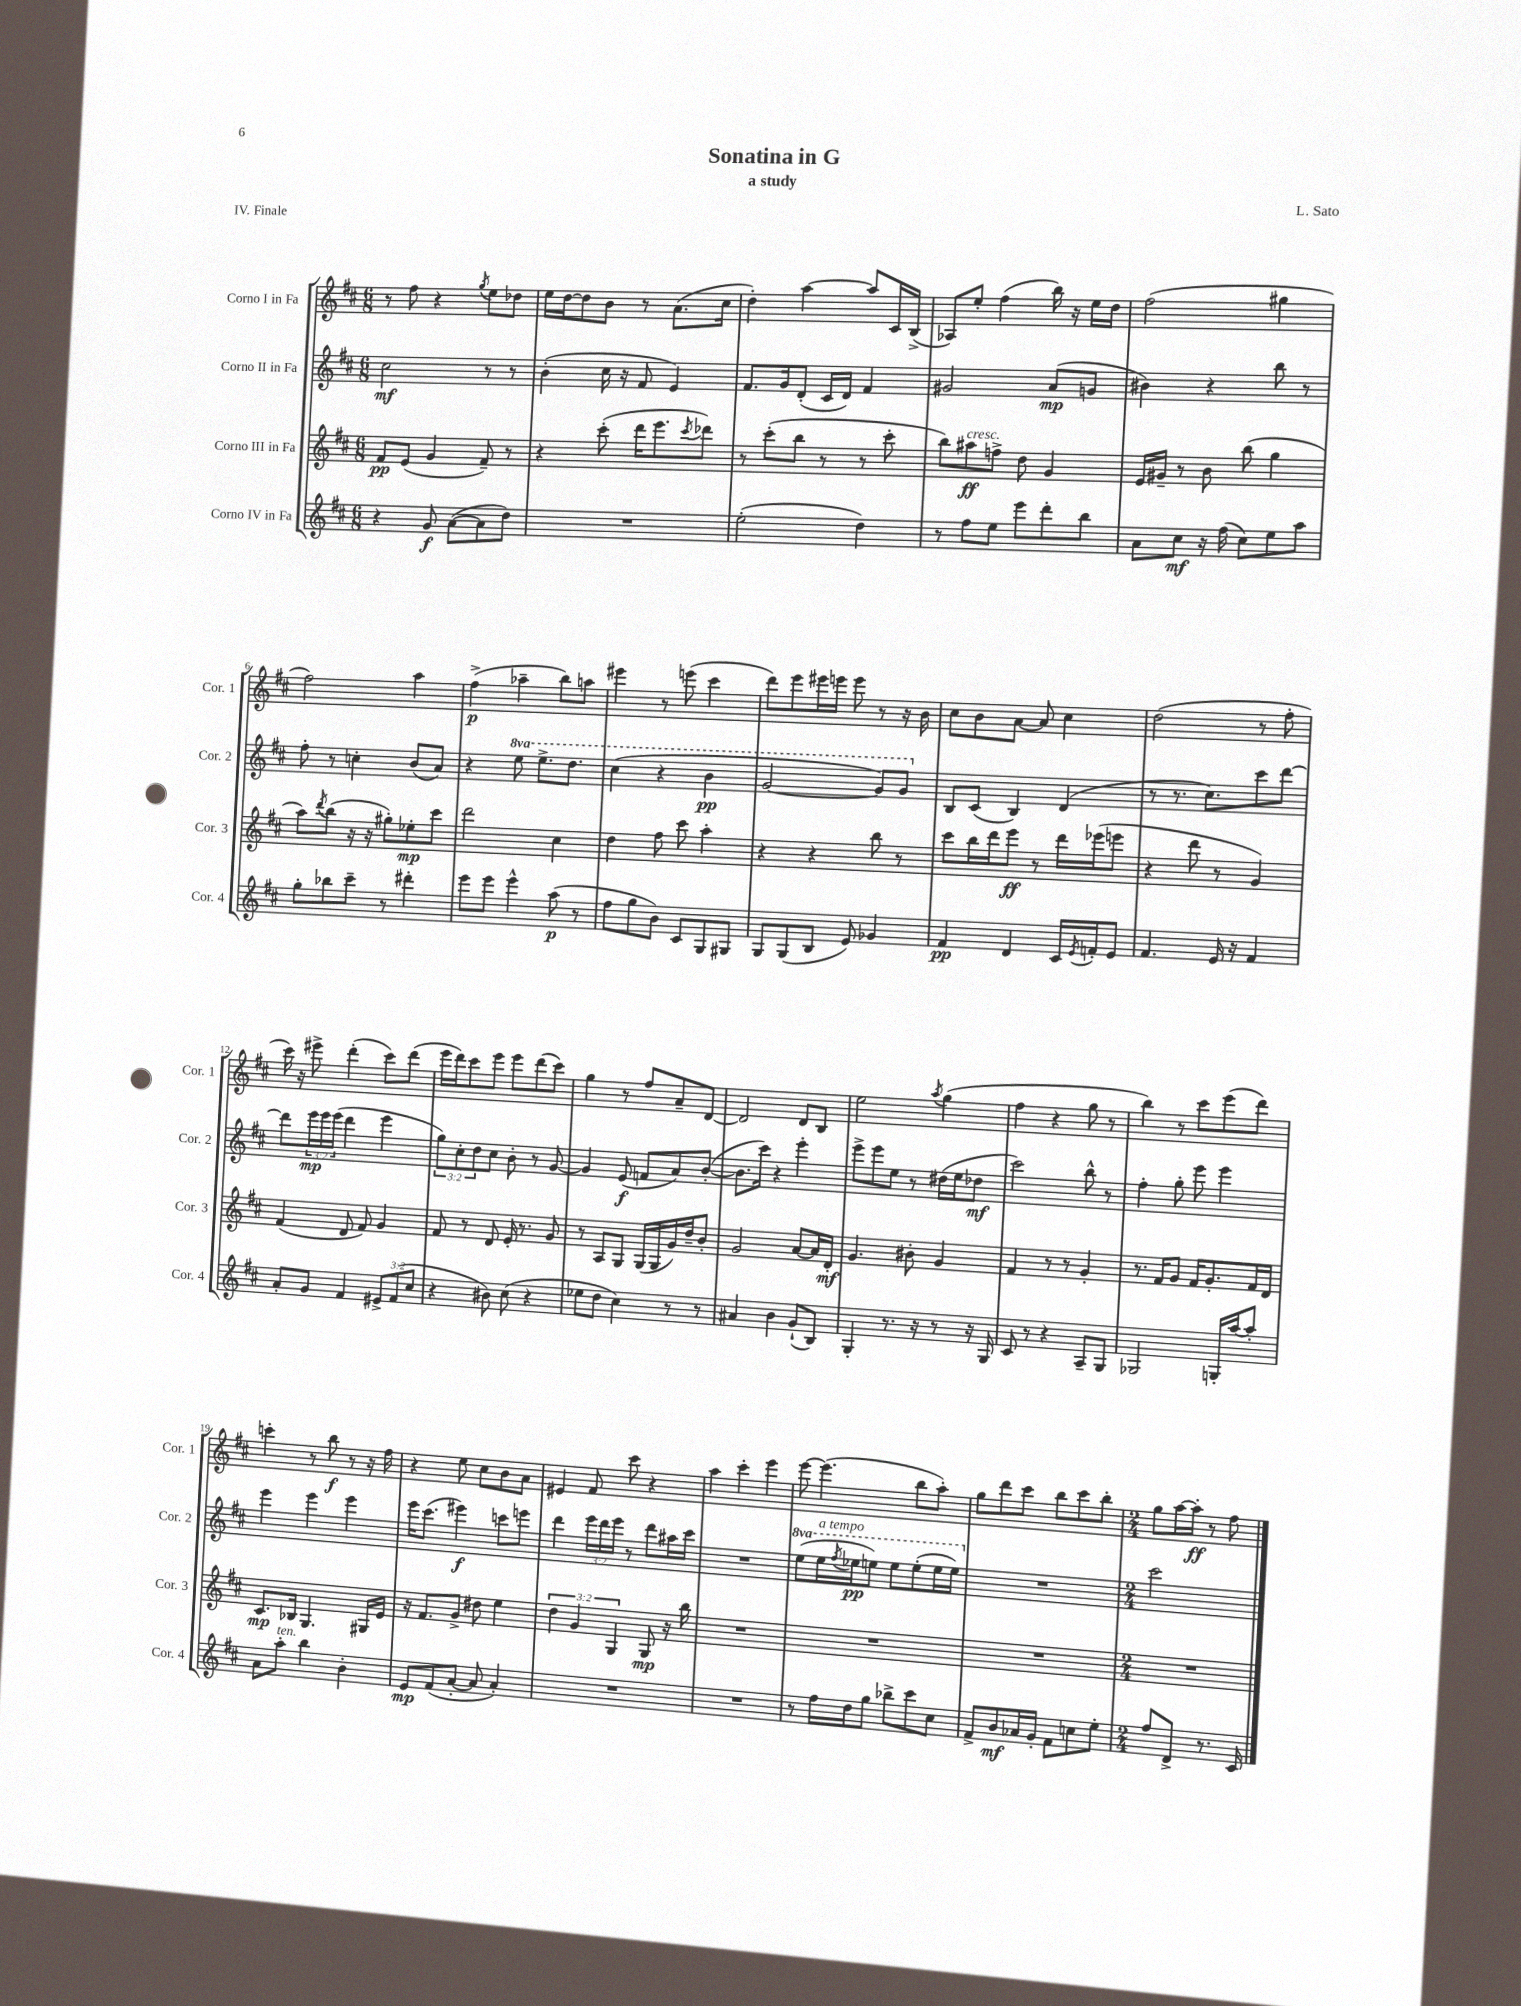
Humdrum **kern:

**kern	**dynam	**kern	**dynam	**kern	**dynam	**kern	**dynam
*part4	*part4	*part3	*part3	*part2	*part2	*part1	*part1
*staff4	*staff4	*staff3	*staff3	*staff2	*staff2	*staff1	*staff1
*I"Corno IV in Fa	*	*I"Corno III in Fa	*	*I"Corno II in Fa	*	*I"Corno I in Fa	*
*I'Cor. 4	*	*I'Cor. 3	*	*I'Cor. 2	*	*I'Cor. 1	*
*clefG2	*	*clefG2	*	*clefG2	*	*clefG2	*
*k[f#c#]	*	*k[f#c#]	*	*k[f#c#]	*	*k[f#c#]	*
*M6/8	*	*M6/8	*	*M6/8	*	*M6/8	*
=1	=1	=1	=1	=1	=1	=1	=1
4r	.	8f#/L	pp	2cc#\	mf	8r	.
.	.	(8e/J	.	.	.	8ff#\	.
8g/	f	4g/	.	.	.	4r	.
([8a\L	.	.	.	.	.	.	.
.	.	.	.	.	.	8qgg/	.
8a\]	.	8f#~/)	.	8r	.	8ee\L	.
8dd\J)	.	8r	.	8r	.	8dd-X\J	.
=2	=2	=2	=2	=2	=2	=2	=2
2.r	.	4r	.	(4b'\	.	16ee\LL	.
.	.	.	.	.	.	[16dd\J	.
.	.	.	.	.	.	8dd\]	.
.	.	(8ccc#'\	.	16cc#\	.	8b\J	.
.	.	.	.	16r	.	.	.
.	.	16ddd\KL	.	8f#/	.	8r	.
.	.	8.eee\	.	.	.	.	.
.	.	.	.	4e/)	.	(8.a\L	.
.	.	8qccc#/	.	.	.	.	.
.	.	8ddd-X\J)	.	.	.	.	.
.	.	.	.	.	.	16cc#\Jk	.
=3	=3	=3	=3	=3	=3	=3	=3
(2ee'\	.	8r	.	8.f#/L	.	4dd'\)	.
.	.	(8ccc#'\L	.	.	.	.	.
.	.	.	.	16g/k	.	.	.
.	.	8bb\J	.	(8d'/J	.	[4aa\	.
.	.	8r	.	16c#/LL	.	.	.
.	.	.	.	16d/JJ)	.	.	.
4dd\)	.	8r	.	4f#/	.	8aa/L]	.
.	.	8ccc#'\	.	.	.	16c#/L	.
.	.	.	.	.	.	(16B^/JJ	.
=4	=4	=4	=4	=4	=4	=4	=4
8r	.	8bb\L)	.	2g#X/	.	8A-X/L)	.
!	!	!LO:TX:a:i:t=cresc.	!	!	!	!	!
8ff#\L	.	8aa#X\	ff	.	.	8ee'/J	.
8ee\J	.	8ffn^\J	.	.	.	(4ff#\	.
8eee\L	.	8dd\	.	.	.	.	.
8ddd'\	.	4g/	.	(8a/L	mp	16bb\)	.
.	.	.	.	.	.	16r	.
8bb\J	.	.	.	8gn/J	.	16ee\LL	.
.	.	.	.	.	.	16dd\JJ	.
=5	=5	=5	=5	=5	=5	=5	=5
8a\L	.	16e/LL	.	4b#X\)	.	(2ff#\	.
.	.	16g#X~/JJ	.	.	.	.	.
8cc#\J	mf	8r	.	.	.	.	.
16r	.	8b\	.	4r	.	.	.
(16ff#\	.	.	.	.	.	.	.
8cc#\L)	.	(8bb\	.	.	.	.	.
8ee\	.	4gg\	.	8bb\	.	4gg#X\	.
8aa\J	.	.	.	8r	.	.	.
!!LO:LB:g=z
=6	=6	=6	=6	=6	=6	=6	=6
8gg'\L	.	8aa\L)	.	8ff#'\	.	2ff#\)	.
.	.	8qddd/	.	.	.	.	.
8bb-X\	.	(8bb\J	.	8r	.	.	.
8ccc#~\J	.	16r	.	4ccn'\	.	.	.
.	.	16r	.	.	.	.	.
8r	.	8gg#X'\L)	.	.	.	.	.
4ddd#X'\	.	8ee-X'\	mp	(8b/L	.	4aa\	.
.	.	8ccc#\J	.	8a/J)	.	.	.
=7	=7	=7	=7	=7	=7	=7	=7
8eee\L	.	2ddd\	.	4r	.	(4ff#^\	p
8eee\J	.	.	.	.	.	.	.
*	*	*	*	*8va	*	*	*
4eee^^\	.	.	.	8eee\	.	4aa-X~\	.
.	.	.	.	8.eee^\L	.	.	.
(8aa\	p	4cc#\	.	.	.	8bb\L)	.
.	.	.	.	8.ddd\J	.	.	.
8r	.	.	.	.	.	8aan\J	.
=8	=8	=8	=8	=8	=8	=8	=8
8ff#\L	.	4dd\	.	(4ccc#\	.	4eee#X\	.
8gg\	.	.	.	.	.	.	.
8b\J)	.	8ff#\	.	4r	.	8r	.
8c#/L	.	8ccc#\	.	.	.	(8eeen\	.
8G/	.	4aa'\	.	4bb\	pp	4ccc#\	.
8G#X/J	.	.	.	.	.	.	.
=9	=9	=9	=9	=9	=9	=9	=9
8G/L	.	4r	.	[2gg/	.	8ddd\L)	.
(8G/	.	.	.	.	.	8eee\	.
8B/J	.	4r	.	.	.	16eee#X\L	.
.	.	.	.	.	.	16eeen\JJ	.
8e/)	.	.	.	.	.	8eee\	.
4g-X/	.	8bb\	.	8gg/L])	.	8r	.
.	.	8r	.	8gg/J	.	16r	.
.	.	.	.	.	.	16b\	.
=10	=10	=10	=10	=10	=10	=10	=10
*	*	*	*	*X8va	*	*	*
4f#/	pp	8ccc#\L	.	8B/L	.	8cc#\L	.
.	.	16bb\L	.	(8c#/J	.	8b\	.
.	.	16ddd\J	.	.	.	.	.
4d/	.	8eee\J	ff	4B/)	.	[8a\J	.
.	.	8r	.	.	.	8a/]	.
16c#/LL	.	16ddd\LL	.	(4d/	.	4cc#\	.
8qe/	.	.	.	.	.	.	.
16fn'/J	.	(16eee-X\J	.	.	.	.	.
8e/J	.	8eeen\J	.	.	.	.	.
=11	=11	=11	=11	=11	=11	=11	=11
4.f#/	.	4r	.	8r	.	(2dd\	.
.	.	.	.	8.r	.	.	.
.	.	8ddd\	.	.	.	.	.
.	.	.	.	8.cc#\L)	.	.	.
16e/	.	8r	.	.	.	.	.
16r	.	.	.	.	.	.	.
4f#/	.	4g/)	.	8ccc#\	.	8r	.
.	.	.	.	[8ddd\J	.	8ff#'\	.
!!LO:LB:g=z
=12	=12	=12	=12	=12	=12	=12	=12
8a'/L	.	(4f#/	.	8ddd\L]	.	16ccc#\)	.
.	.	.	.	.	.	16r	.
8g/J	.	.	.	24eee\L	mp	8eee#X^\	.
.	.	.	.	24eee\	.	.	.
.	.	.	.	(24eee\JJ	.	.	.
4f#/	.	8d/	.	4ddd\	.	(4ddd'\	.
.	.	8f#/)	.	.	.	.	.
12e#X^/L	.	4g/	.	4eee\	.	8ccc#\L)	.
(12f#/	.	.	.	.	.	.	.
.	.	.	.	.	.	(8ddd\J	.
12cc#/J	.	.	.	.	.	.	.
=13	=13	=13	=13	=13	=13	=13	=13
4r	.	8f#/	.	12gg\L)	.	16eee\LL	.
.	.	.	.	.	.	16ddd\J)	.
.	.	.	.	12cc#'\	.	.	.
.	.	8r	.	.	.	8ccc#\	.
.	.	.	.	12dd\	.	.	.
8b#X\)	.	8d/	.	8cc#\J	.	8eee\J	.
(8cc#\	.	16e'/	.	8b'\	.	8eee\L	.
.	.	8.r	.	.	.	.	.
4r	.	.	.	8r	.	(8ddd\	.
.	.	8g/	.	[8g/	.	8ccc#\J)	.
=14	=14	=14	=14	=14	=14	=14	=14
8ee-X\L	.	8r	.	4g/]	.	4gg\	.
8dd\J	.	8A/L	.	.	.	.	.
4cc#\)	.	8G/J	.	(8e/	f	8r	.
.	.	(16G/LL	.	8fn/L	.	8ff#/L	.
.	.	16G/	.	.	.	.	.
8r	.	16g/)	.	8a/)	.	8a~/	.
.	.	16dd~/J	.	.	.	.	.
8r	.	8b'/J	.	([8b'/J	.	[8d/J	.
=15	=15	=15	=15	=15	=15	=15	=15
4a#X/	.	2g/	.	8.b\L]	.	2d/]	.
.	.	.	.	16ccc#\Jk)	.	.	.
4b\	.	.	.	4r	.	.	.
(8g`/L	.	[8a/L	.	4eee'\	.	8d/L	.
8B/J)	.	16a/L]	.	.	.	8B/J	.
.	.	16d'/JJ	mf	.	.	.	.
=16	=16	=16	=16	=16	=16	=16	=16
4G'/	.	4.g/	.	8eee^\L	.	2ee\	.
.	.	.	.	8eee\	.	.	.
8.r	.	.	.	8ee\J	.	.	.
.	.	8b#X'\	.	8r	.	.	.
16r	.	.	.	.	.	.	.
.	.	.	.	.	.	8qaa/	.
8r	.	4g/	.	(16dd#X\LL	.	(4gg\	.
.	.	.	.	16ee\J	.	.	.
16r	.	.	.	8dd-X\J	mf	.	.
16G/	.	.	.	.	.	.	.
=17	=17	=17	=17	=17	=17	=17	=17
8c#/	.	4f#/	.	2ccc#\)	.	4ff#\	.
8r	.	.	.	.	.	.	.
4r	.	8r	.	.	.	4r	.
.	.	8r	.	.	.	.	.
8A~/L	.	4g'/	.	8bb^^\	.	8gg\	.
8G/J	.	.	.	8r	.	8r	.
=18	=18	=18	=18	=18	=18	=18	=18
2G-X/	.	8.r	.	4ff#'\	.	4bb\)	.
.	.	16f#/KL	.	.	.	.	.
.	.	8g/J	.	8gg'\	.	8r	.
.	.	16f#/KL	.	8eee\	.	8ccc#\L	.
.	.	8.g'/	.	.	.	.	.
16Gn'/LL	.	.	.	4eee\	.	(8eee\	.
[16aa/J	.	.	.	.	.	.	.
8aa'/J]	.	16f#/L	.	.	.	8ddd\J)	.
.	.	16d/JJ	.	.	.	.	.
!!LO:LB:g=z
=19	=19	=19	=19	=19	=19	=19	=19
8a\L	.	8.c#/L	mp	4eee\	.	4cccn'\	.
!LO:TX:a:i:t=ten.	!	!	!	!	!	!	!
8aa'\J	.	.	.	.	.	.	.
.	.	16B-X/Jk	.	.	.	.	.
4bb\	.	4.G/	.	4eee\	.	8r	.
.	.	.	.	.	.	8bb\	f
4b'\	.	.	.	4eee\	.	8r	.
.	.	16G#X/LL	.	.	.	16r	.
.	.	16e/JJ	.	.	.	16ff#\	.
=20	=20	=20	=20	=20	=20	=20	=20
8e/L	mp	16r	.	16eee\KL	.	4r	.
.	.	8.f#/L	.	(8.ccc#\J	.	.	.
(8f#/	.	.	.	.	.	.	.
[8a'/J	.	8g^/J	.	4eee#X\)	f	8ee\	.
8a/]	.	8dd#X\	.	.	.	8cc#\L	.
4a'/)	.	4ee\	.	8cccn\L	.	8b\	.
.	.	.	.	8eeen\J	.	8a\J	.
=21	=21	=21	=21	=21	=21	=21	=21
2.r	.	6dd\	.	4ddd\	.	4e#X/	.
.	.	6g/	.	.	.	.	.
.	.	.	.	24eee\LL	.	8f#/	.
.	.	.	.	24ddd\	.	.	.
.	.	6G/	.	24eee\JJ	.	.	.
.	.	.	.	8r	.	8ccc#\	.
.	.	8G/	mp	8ddd\L	.	4r	.
.	.	16r	.	16aa#X\L	.	.	.
.	.	16bb\	.	16ccc#\JJ	.	.	.
=22	=22	=22	=22	=22	=22	=22	=22
2.r	.	2.r	.	2.r	.	4aa\	.
.	.	.	.	.	.	4ccc#'\	.
.	.	.	.	.	.	4eee\	.
=23	=23	=23	=23	=23	=23	=23	=23
*	*	*	*	*8va	*	*	*
8r	.	2.r	.	(8eee\L	.	[8eee\	.
!	!	!	!	!LO:TX:a:i:t=a tempo	!	!	!
16ff#\LL	.	.	.	16eee\L	.	(4.eee\]	.
.	.	.	.	8qfff#/	.	.	.
16dd\J	.	.	.	16eee-X\J	pp	.	.
8gg\J	.	.	.	8eeen\J)	.	.	.
8bb-X^\L	.	.	.	8eee\L	.	.	.
8ccc#\	.	.	.	(8eee'\	.	8bb\L	.
8cc#\J	.	.	.	16eee\L	.	8aa'\J)	.
.	.	.	.	16eee\JJ)	.	.	.
=24	=24	=24	=24	=24	=24	=24	=24
*	*	*	*	*X8va	*	*	*
8f#^/L	.	2.r	.	2.r	.	8gg\L	.
8b/	mf	.	.	.	.	8ddd\	.
16a-X/L	.	.	.	.	.	8ccc#\J	.
16g'/JJ	.	.	.	.	.	.	.
8f#\L	.	.	.	.	.	8bb\L	.
8ccn\	.	.	.	.	.	8ccc#\	.
8ee'\J	.	.	.	.	.	8bb'\J	.
=25	=25	=25	=25	=25	=25	=25	=25
*M2/4	*	*M2/4	*	*M2/4	*	*M2/4	*
8ff#/L	.	2r	.	2ccc#\	.	8gg\L	.
8d^/J	.	.	.	.	.	[16aa\L	.
.	.	.	.	.	.	16aa'\JJ]	ff
8.r	.	.	.	.	.	8r	.
.	.	.	.	.	.	8ff#\	.
16c#/	.	.	.	.	.	.	.
==	==	==	==	==	==	==	==
*-	*-	*-	*-	*-	*-	*-	*-
